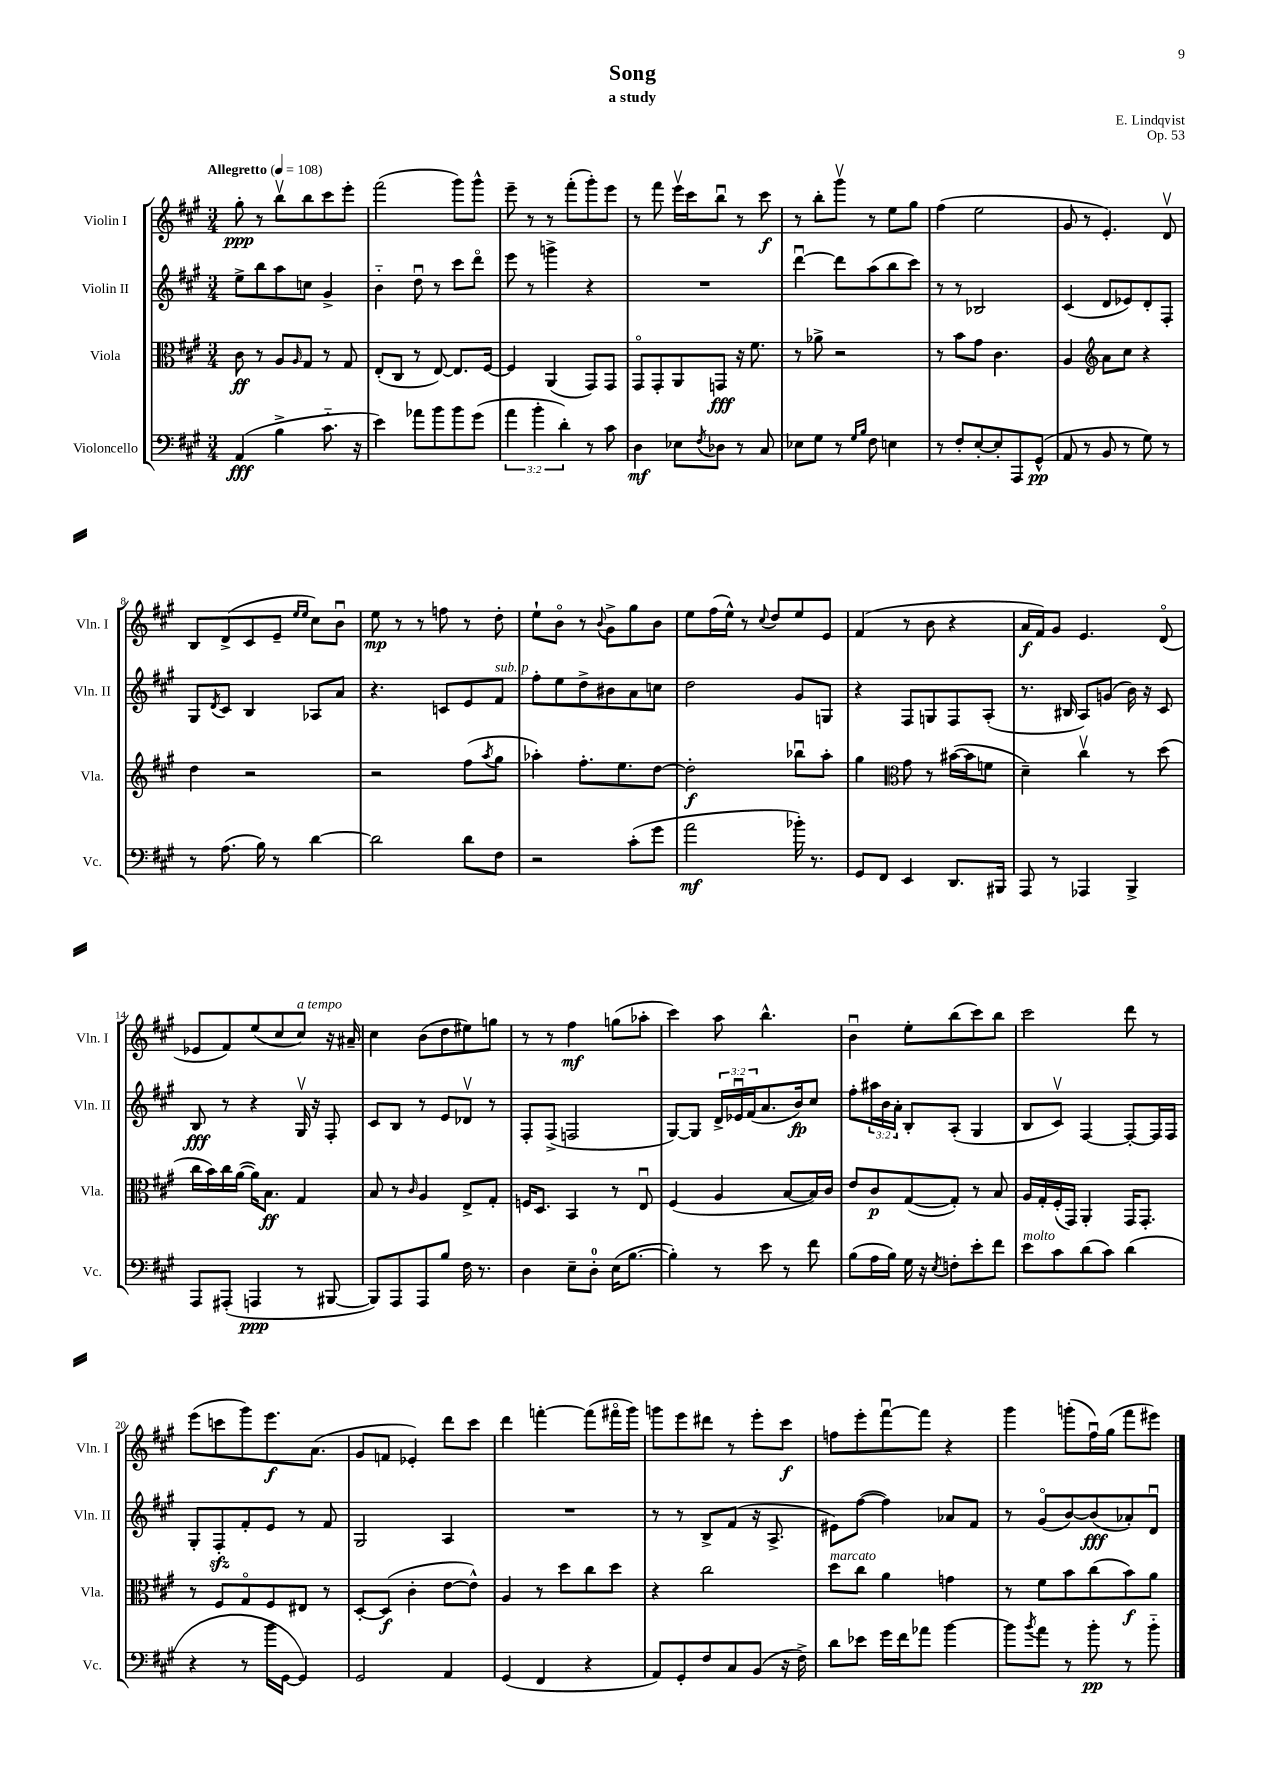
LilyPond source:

\header { title = "Song" composer = "E. Lindqvist" subtitle = "a study" opus = "Op. 53" }
<<
\new StaffGroup <<
\new Staff = "s0" \with { instrumentName = "Violin I" shortInstrumentName = "Vln. I" } {
    \clef treble \key a \major \numericTimeSignature \time 3/4 \tempo "Allegretto" 4 = 108
    gis''8-.\ppp r8 b''8\upbow b''8 cis'''8 e'''8-. |
    fis'''2( gis'''8) gis'''8-^ |
    e'''8-- r8 r8 fis'''8-.( gis'''8-.) e'''8 |
    r8 fis'''8 e'''16\upbow cis'''16 b''8\downbow r8 cis'''8\f |
    r8 b''8-. gis'''8\upbow r8 e''8 gis''8 |
    fis''4( e''2 |
    gis'8 r8 e'4.-.) d'8\upbow |
    b8 d'8->( cis'8 e'8-- \grace { e''16 e''16 } cis''8) b'8\downbow |
    e''8\mp r8 r8 f''8 r8 d''8-. |
    e''8-! b'8\flageolet r8 \appoggiatura { b'8 } gis'8-> gis''8 b'8 |
    e''8 fis''16( e''16-^) r8 \appoggiatura { cis''8 } d''8 e''8 e'8 |
    fis'4( r8 b'8 r4 |
    a'16\f fis'16) gis'8 e'4. d'8\flageolet( |
    ees'8 fis'8) e''8( cis''8 cis''8^\markup { \italic "a tempo" }) r16 ais'16-- |
    cis''4 b'8( d''8 eis''8) g''8 |
    r8 r8 fis''4\mf g''8( aes''8-. |
    cis'''4) a''8 b''4.-^ |
    b'4\downbow e''8-. b''8( cis'''8) b''8 |
    cis'''2 d'''8 r8 |
    e'''8( c'''8 gis'''8) e'''8.\f a'8.( |
    gis'8 f'8 ees'4-.) d'''8 cis'''8 |
    d'''4 f'''4~-. f'''8( fis'''16\flageolet gis'''16) |
    g'''8 e'''8 dis'''8 r8 e'''8-. cis'''8\f |
    f''8 e'''8-. fis'''8~\downbow fis'''8 r4 |
    gis'''4 g'''8-.( fis''16\downbow) gis''16( fis'''8 eis'''8) \bar "|." |
}
\new Staff = "s1" \with { instrumentName = "Violin II" shortInstrumentName = "Vln. II" } {
    \clef treble \key a \major \numericTimeSignature \time 3/4 \override Staff.TupletNumber.text = #tuplet-number::calc-fraction-text
    e''8-> b''8 a''8 c''8 gis'4-> |
    b'4-_ d''8\downbow r8 cis'''8 d'''8\flageolet |
    e'''8 r8 g'''4-> r4 |
    R2. |
    d'''4~\downbow d'''8 a''8( b''8 cis'''8) |
    r8 r8 bes2 |
    cis'4( d'8 ees'8) d'8-. fis8-. |
    gis8 \acciaccatura { d'8 } cis'8 b4 aes8 a'8 |
    r4. c'8 e'8 fis'8^\markup { \italic "sub. p" } |
    fis''8-. e''8 d''8-> bis'8 a'8 c''8 |
    d''2 gis'8 g8 |
    r4 fis8 g8 fis8 a8-.( |
    r8. bis16 a8) g'8( b'16) r16 cis'8 |
    b8\fff r8 r4 gis16\upbow r16 fis8-. |
    cis'8 b8 r8 e'8 des'8\upbow r8 |
    fis8-. fis8->( f2 |
    gis8~) gis8 \tuplet 3/2 { d'16-> ees'16\downbow fis'16( } a'8. b'16\fp) cis''8 |
    fis''8-. \tuplet 3/2 { ais''16 b'16 a'16-. } b8-. a8-.( gis4 |
    b8 cis'8\upbow) fis4~ fis8~-. fis16 fis16 |
    gis8-. fis8-.\sfz fis'8-. e'8 r8 fis'8 |
    gis2 a4 |
    R2. |
    r8 r8 b8-> fis'8( r16 a8.-> |
    eis'8) fis''8~( fis''4) aes'8 fis'8 |
    r8 gis'8\flageolet( b'8~) b'8\fff( aes'8-.) d'8\downbow \bar "|." |
}
\new Staff = "s2" \with { instrumentName = "Viola" shortInstrumentName = "Vla." } {
    \clef alto \key a \major \numericTimeSignature \time 3/4
    cis'8\ff r8 a8 \grace { a16 } gis8 r8 gis8 |
    e8-.( cis8 r8 e8~) e8. fis16~ |
    fis4 a,4( gis,8) gis,8 |
    gis,8\flageolet gis,8-. a,8 g,8\fff r16 fis'8. |
    r8 aes'8-> r2 |
    r8 b'8 gis'8 cis'4. |
    a4 \clef treble a'8 cis''8 r4 |
    d''4 r2 |
    r2 fis''8( \acciaccatura { a''8 } gis''8 |
    aes''4-.) fis''8.-. e''8. d''8~ |
    d''2-.\f bes''8\downbow a''8-. |
    gis''4 \clef alto gis'8 r8 bis'16~( bis'16 f'8 |
    d'4--) cis''4\upbow r8 d''8( |
    cis''16 b'16) cis''16 a'16~( a'16) b8.\ff gis4 |
    b8 r8 \grace { cis'16 } a4 e8-> gis8-. |
    f16 d8. b,4 r8 e8\downbow |
    fis4( a4 b8~ b16) cis'16 |
    e'8 cis'8\p gis8~( gis8-.) r8 b8 |
    a16 gis16-. fis16-.( gis,16) a,4-. gis,16 gis,8.-. |
    r8 fis8 gis8\flageolet fis8 eis8 r8 |
    d8~-. d8\f( cis'4-. e'8~ e'8-^) |
    a4 r8 d''8 cis''8 d''8 |
    r4 cis''2 |
    d''8^\markup { \italic "marcato" } cis''8 a'4 g'4 |
    r8 fis'8 b'8 cis''8( b'8\f) a'8 \bar "|." |
}
\new Staff = "s3" \with { instrumentName = "Violoncello" shortInstrumentName = "Vc." } {
    \clef bass \key a \major \numericTimeSignature \time 3/4 \override Staff.TupletNumber.text = #tuplet-number::calc-fraction-text
    a,4\fff( b4-> cis'8.-_ r16 |
    e'4) aes'8 b'8 b'8 gis'8( |
    \tuplet 3/2 { a'4 b'4-. d'4-.) } r8 cis'8 |
    d4\mf ees8 \acciaccatura { fis8 } des8 r8 cis8 |
    ees8 gis8 r8 \grace { gis16 b16 } fis8 e4 |
    r8 fis8-. e8~-. e8-. a,,8 gis,8-^\pp( |
    a,8 r8 b,8 r8 gis8) r8 |
    r8 a8.( b16) r8 d'4~ |
    d'2 d'8 fis8 |
    r2 cis'8-.( gis'8 |
    a'2\mf bes'16-.) r8. |
    gis,8 fis,8 e,4 d,8. bis,,16 |
    a,,8 r8 aes,,4 b,,4-> |
    a,,8 ais,,8-.( a,,4\ppp r8 bis,,8~ |
    bis,,8) a,,8 a,,8 b8 fis16 r8. |
    d4 e8-- d8-0-. e16( b8.~ |
    b4-.) r8 e'8 r8 fis'8 |
    b8( a16 b16) gis16 r16 \acciaccatura { e8 } f8-. e'8-. fis'8 |
    e'8^\markup { \italic "molto" } cis'8 d'8( cis'8) d'4( |
    r4 r8 b'16 gis,16~ gis,4) |
    gis,2 a,4 |
    gis,4( fis,4 r4 |
    a,8) gis,8-. fis8 cis8 b,8( r16 fis16->) |
    d'8 ees'8 gis'16 fis'16 aes'8 b'4~ |
    b'8 \acciaccatura { b'8 } a'8 r8 b'8-.\pp r8 b'8-_ \bar "|." |
}
>>
>>
